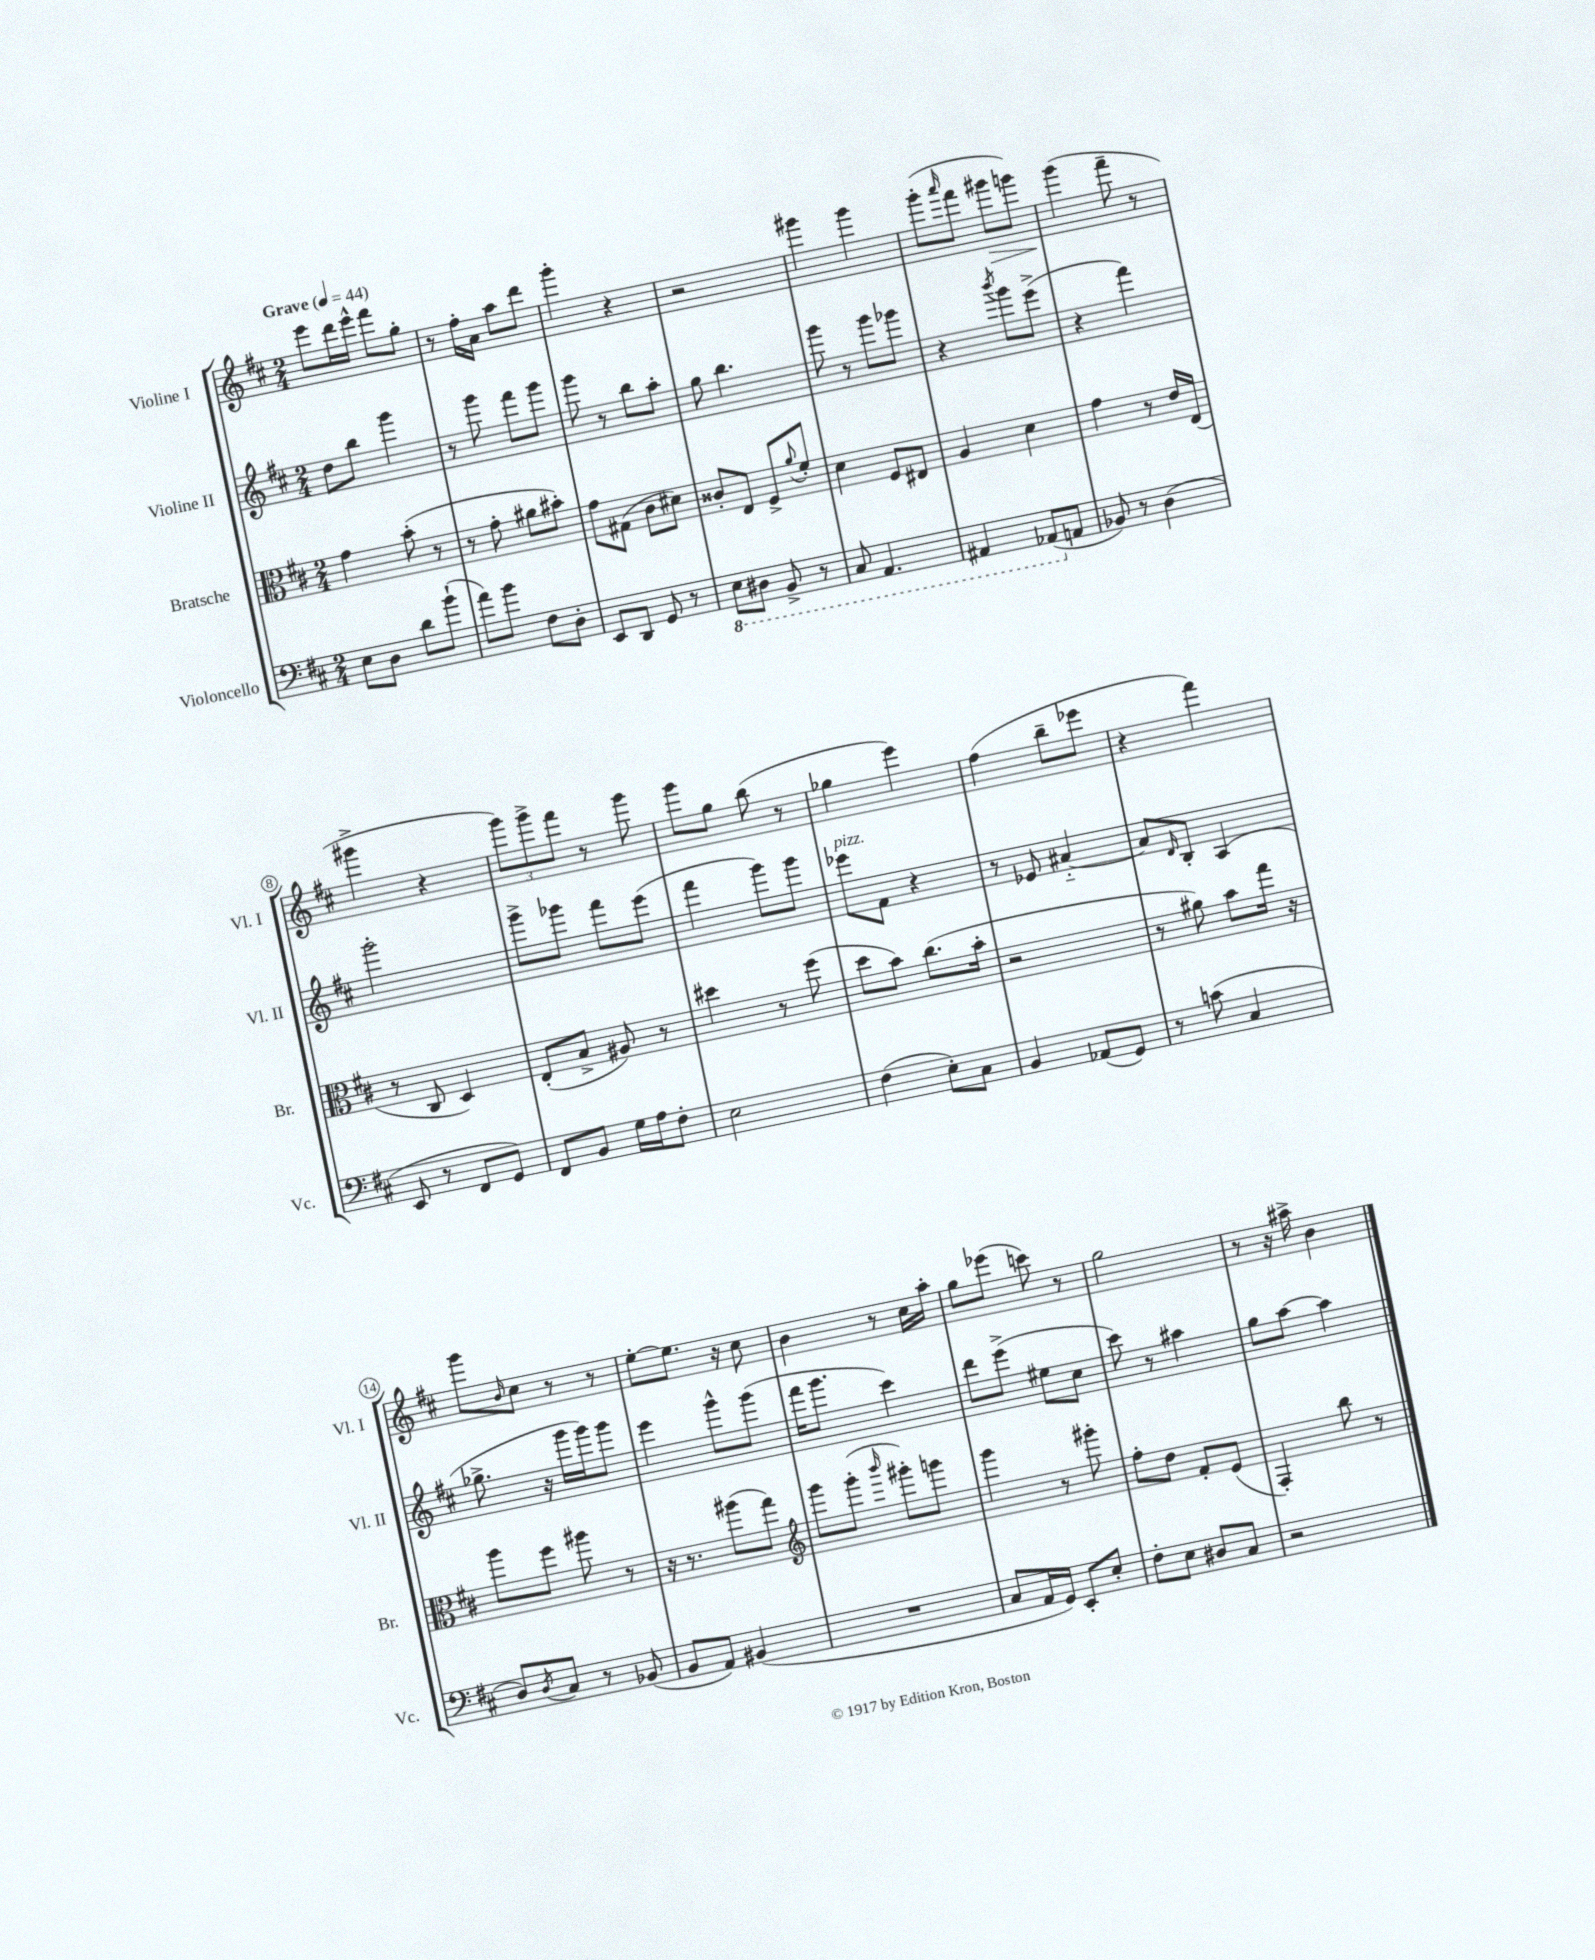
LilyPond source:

<<
\new StaffGroup <<
\new Staff = "s0" \with { instrumentName = "Violine I" shortInstrumentName = "Vl. I" } {
    \clef treble \key d \major \numericTimeSignature \time 2/4 \tempo "Grave" 4 = 44
    e'''8 d'''16 e'''16-^ fis'''8 g''8-. |
    r8 fis''16-. a'16 a''8 d'''8 |
    g'''4-. r4 |
    r2 |
    gis'''4 gis'''4 |
    g'''8-.( \grace { a'''16 } fis'''8 gis'''8\> g'''8) |
    g'''4\!( fis'''8-- r8 |
    gis'''4-> r4 |
    \tuplet 3/2 { g'''8) g'''8-> fis'''8 } r8 g'''8 |
    g'''8 g''8 b''8( r8 |
    ges''4 e'''4) |
    fis''4( b''8-- ees'''8 |
    r4 fis'''4) |
    g'''8 \grace { b'16 } cis''8 r8 r8 |
    e''8~-. e''8. r16 cis''8 |
    b'4 r8 cis''16 a''16-. |
    g''8 ees'''8( c'''8) r8 |
    g''2 |
    r8 r16 ais''16-> b'4 \bar "|." |
}
\new Staff = "s1" \with { instrumentName = "Violine II" shortInstrumentName = "Vl. II" } {
    \clef treble \key d \major \numericTimeSignature \time 2/4
    d''8 b''8 g'''4 |
    r8 g'''8 fis'''8 g'''8 |
    g'''8 r8 b''8 a''8-. |
    g''8 b''4. |
    g'''8 r8 g'''8 ges'''8 |
    r4 \acciaccatura { b'''8 } g'''8 e'''8->( |
    r4 fis'''4) |
    g'''2-. |
    g'''8-> ges'''8 fis'''8 e'''8( |
    fis'''4 g'''8) g'''8 |
    ees'''8^\markup { \italic "pizz." } fis'8 r4 |
    r8 ees'8 ais'4~-_ |
    ais'8 \grace { d'16 } b8-. a4( |
    ges''8.-> r16 g'''16 g'''16) g'''8 |
    e'''4 g'''8-^ g'''8( |
    fis'''16 g'''8. cis'''4) |
    d'''8 e'''8->( eis''8 cis''8 |
    cis'''8) r8 ais''4 |
    g''8 a''8~ a''4 \bar "|." |
}
\new Staff = "s2" \with { instrumentName = "Bratsche" shortInstrumentName = "Br." } {
    \clef alto \key d \major \numericTimeSignature \time 2/4
    g'4 b'8-.( r8 |
    r8 g'8-. ais'8 bis'8-.) |
    g'8 gis8( cis'8 dis'8) |
    cisis'8-. e8 fis8-> \appoggiatura { a'8 } fis'8-. |
    d'4 fis8 eis8 |
    a4 d'4 |
    g'4 r8 e'16 e16( |
    r8 cis8 d4) |
    e8-.( b8-> ais8) r8 |
    dis''4 r8 fis''8( |
    d''8 b'8) cis''8.( b'16-. |
    r2 |
    r8 ais'8) b'8 g''16 r16 |
    a''8 fis''8 ais''8 r8 |
    r16 r8. ais''8( g''8) |
    \clef treble g'''8 g'''8-.( \grace { b'''16 } gis'''8-.) g'''8 |
    g'''4 r8 gis'''8-. |
    fis''8-. d''8 fis'8-. e'8( |
    fis4-.) b''8 r8 \bar "|." |
}
\new Staff = "s3" \with { instrumentName = "Violoncello" shortInstrumentName = "Vc." } {
    \clef bass \key d \major \numericTimeSignature \time 2/4
    e8 d8 d'8 b'8-!( |
    a'8) b'8 fis8 d8-. |
    e,8 d,8 g,8 r8 |
    \ottava #-1 e,8 dis,8 b,,8-> r8 |
    cis,8 a,,4. |
    ais,,4 aes,,8( \ottava #0 a,!8 |
    bes,8) r8 d4( |
    e,8 r8 fis,8 g,8) |
    fis,8 b,8 g16 a16 fis8-. |
    e2 |
    fis4( e8-.) cis8 |
    b,4 aes,8( g,8) |
    r8 c'8( cis4 |
    d8) \acciaccatura { d8 } cis8 r8 bes,8( |
    b,8 a,8) bis,4( |
    R2 |
    cis8 a,16 g,16) e,8-. e8-. |
    fis8-. e8 dis8 cis8 |
    r2 \bar "|." |
}
>>
>>
\layout { \context { \Score \override BarNumber.stencil = #(make-stencil-circler 0.1 0.3 ly:text-interface::print) } }
